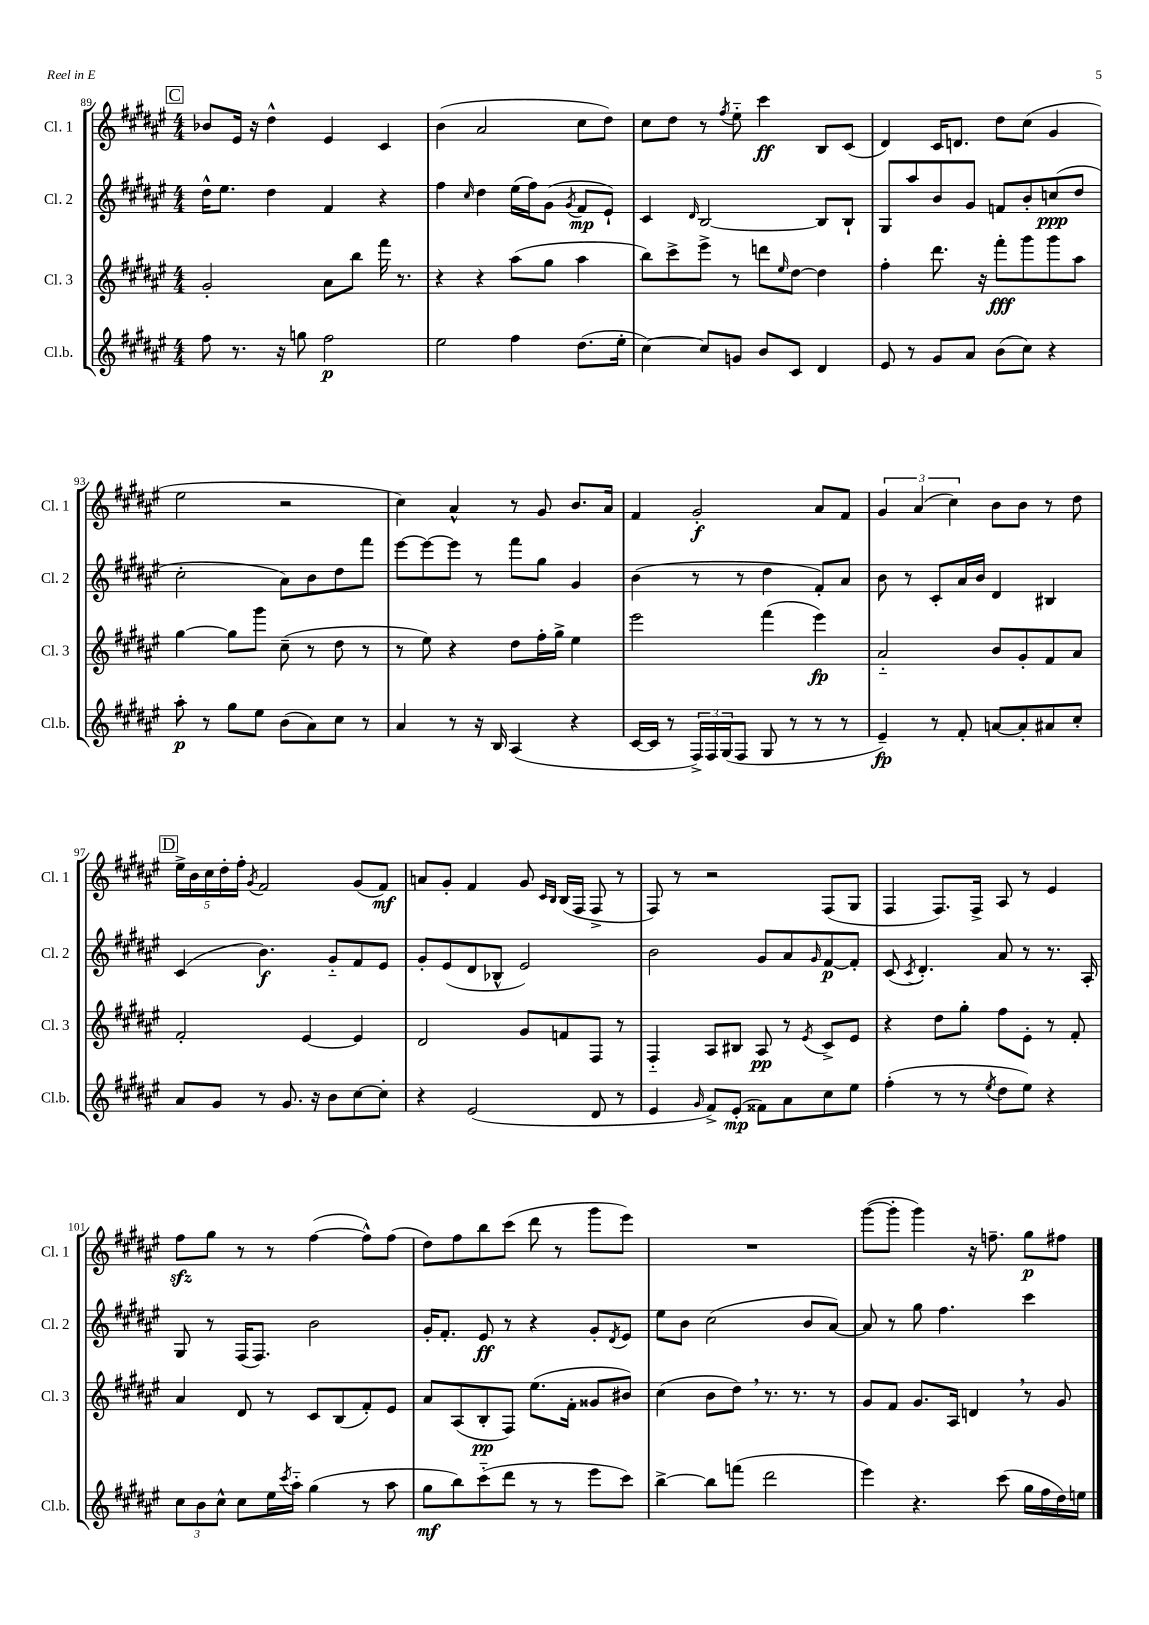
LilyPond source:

<<
\new StaffGroup <<
\new Staff = "s0" \with { instrumentName = "Cl. 1" shortInstrumentName = "Cl. 1" } {
    \clef treble \key fis \major \numericTimeSignature \time 4/4
    \mark \markup { \box "C" } bes'8 eis'16 r16 dis''4-^ eis'4 cis'4 |
    b'4( ais'2 cis''8 dis''8) |
    cis''8 dis''8 r8 \acciaccatura { fis''8 } eis''8-_ cis'''4\ff b8 cis'8( |
    dis'4) cis'16 d'8. dis''8 cis''8( gis'4 |
    eis''2 r2 |
    cis''4) ais'4-^ r8 gis'8 b'8. ais'16 |
    fis'4 gis'2-.\f ais'8 fis'8 |
    \tuplet 3/2 { gis'4 ais'4( cis''4) } b'8 b'8 r8 dis''8 |
    \mark \markup { \box "D" } \tuplet 5/4 { eis''16-> b'16 cis''16 dis''16-. fis''16-. } \acciaccatura { gis'8 } fis'2 gis'8( fis'8\mf) |
    a'8 gis'8-. fis'4 gis'8 \grace { cis'16 b16 } b16( fis16 fis8-> r8 |
    fis8) r8 r2 fis8( gis8 |
    fis4 fis8.) fis16-> ais8 r8 eis'4 |
    fis''8\sfz gis''8 r8 r8 fis''4~( fis''8-^) fis''8( |
    dis''8) fis''8 b''8 cis'''8( dis'''8 r8 gis'''8 eis'''8) |
    R1 |
    gis'''8~( gis'''8-. gis'''4) r16 f''8.-- gis''8\p fis''8 \bar "|." |
}
\new Staff = "s1" \with { instrumentName = "Cl. 2" shortInstrumentName = "Cl. 2" } {
    \clef treble \key fis \major \numericTimeSignature \time 4/4
    \mark \markup { \box "C" } dis''16-^ eis''8. dis''4 fis'4 r4 |
    fis''4 \grace { cis''16 } dis''4 eis''16( fis''16) gis'8( \acciaccatura { gis'8 } fis'8\mp eis'8-!) |
    cis'4 \grace { dis'16 } b2~ b8 b8-! |
    gis8 ais''8 b'8 gis'8 f'8 b'8-. c''8\ppp( dis''8 |
    cis''2-. ais'8) b'8 dis''8 fis'''8 |
    eis'''8~ eis'''8~ eis'''8 r8 fis'''8 gis''8 gis'4 |
    b'4( r8 r8 dis''4 fis'8-.) ais'8 |
    b'8 r8 cis'8-. ais'16 b'16 dis'4 bis4 |
    \mark \markup { \box "D" } cis'4( b'4.\f) gis'8-_ fis'8 eis'8 |
    gis'8-. eis'8( dis'8 bes8-^ eis'2) |
    b'2 gis'8 ais'8 \grace { gis'16 } fis'8~\p fis'8-. |
    cis'8( \acciaccatura { cis'8 } dis'4.-.) ais'8 r8 r8. ais16-. |
    gis8 r8 fis16( fis8.) b'2 |
    gis'16-. fis'8.-. eis'8\ff r8 r4 gis'8-. \acciaccatura { dis'8 } eis'8 |
    eis''8 b'8 cis''2( b'8 ais'8~) |
    ais'8 r8 gis''8 fis''4. cis'''4 \bar "|." |
}
\new Staff = "s2" \with { instrumentName = "Cl. 3" shortInstrumentName = "Cl. 3" } {
    \clef treble \key fis \major \numericTimeSignature \time 4/4
    \mark \markup { \box "C" } gis'2-. ais'8 b''8 fis'''16 r8. |
    r4 r4 ais''8( gis''8 ais''4 |
    b''8) cis'''8-> eis'''8-> r8 d'''8 \grace { eis''16 } dis''8~ dis''4 |
    fis''4-. dis'''8. r16 fis'''8-.\fff gis'''8 gis'''8 ais''8 |
    gis''4~ gis''8 gis'''8 cis''8--( r8 dis''8 r8 |
    r8 eis''8) r4 dis''8 fis''16-. gis''16-> eis''4 |
    eis'''2 fis'''4( eis'''4\fp) |
    ais'2-_ b'8 gis'8-. fis'8 ais'8 |
    \mark \markup { \box "D" } fis'2-. eis'4~ eis'4 |
    dis'2 gis'8 f'8 fis8 r8 |
    fis4-_ ais8 bis8 ais8\pp r8 \acciaccatura { eis'8 } cis'8-> eis'8 |
    r4 dis''8 gis''8-. fis''8 eis'8-. r8 fis'8-. |
    ais'4 dis'8 r8 cis'8 b8( fis'8-.) eis'8 |
    ais'8 ais8( b8-.\pp fis8) eis''8.( fis'16-. gisis'8 bis'8) |
    cis''4( b'8 dis''8) \breathe r8. r8. r8 |
    gis'8 fis'8 gis'8. ais16 d'4 \breathe r8 gis'8 \bar "|." |
}
\new Staff = "s3" \with { instrumentName = "Cl.b." shortInstrumentName = "Cl.b." } {
    \clef treble \key fis \major \numericTimeSignature \time 4/4
    \mark \markup { \box "C" } fis''8 r8. r16 g''8 fis''2\p |
    eis''2 fis''4 dis''8.( eis''16-. |
    cis''4~) cis''8 g'8 b'8 cis'8 dis'4 |
    eis'8 r8 gis'8 ais'8 b'8( cis''8) r4 |
    ais''8-.\p r8 gis''8 eis''8 b'8( ais'8) cis''8 r8 |
    ais'4 r8 r16 b16 ais4( r4 |
    cis'16~ cis'16 r8 \tuplet 3/2 { fis16->) fis16 gis16( } fis8 gis8 r8 r8 r8 |
    eis'4--\fp) r8 fis'8-. a'8~ a'8-. ais'8 cis''8-. |
    \mark \markup { \box "D" } ais'8 gis'8 r8 gis'8. r16 b'8 cis''8~ cis''8-. |
    r4 eis'2( dis'8 r8 |
    eis'4 \grace { gis'16 } fis'8->) eis'8-.\mp( fisis'8) ais'8 cis''8 eis''8 |
    fis''4-.( r8 r8 \acciaccatura { eis''8 } dis''8 eis''8) r4 |
    \tuplet 3/2 { cis''8 b'8 cis''8-^ } cis''8 eis''16 \acciaccatura { cis'''8 } ais''16-_ gis''4( r8 ais''8 |
    gis''8\mf b''8) cis'''8-_( dis'''8 r8 r8 eis'''8 cis'''8) |
    b''4~-> b''8 f'''8( dis'''2 |
    eis'''4) r4. cis'''8( gis''16 fis''16 dis''16) e''16 \bar "|." |
}
>>
>>
\layout { \context { \Score currentBarNumber = #89 } }
